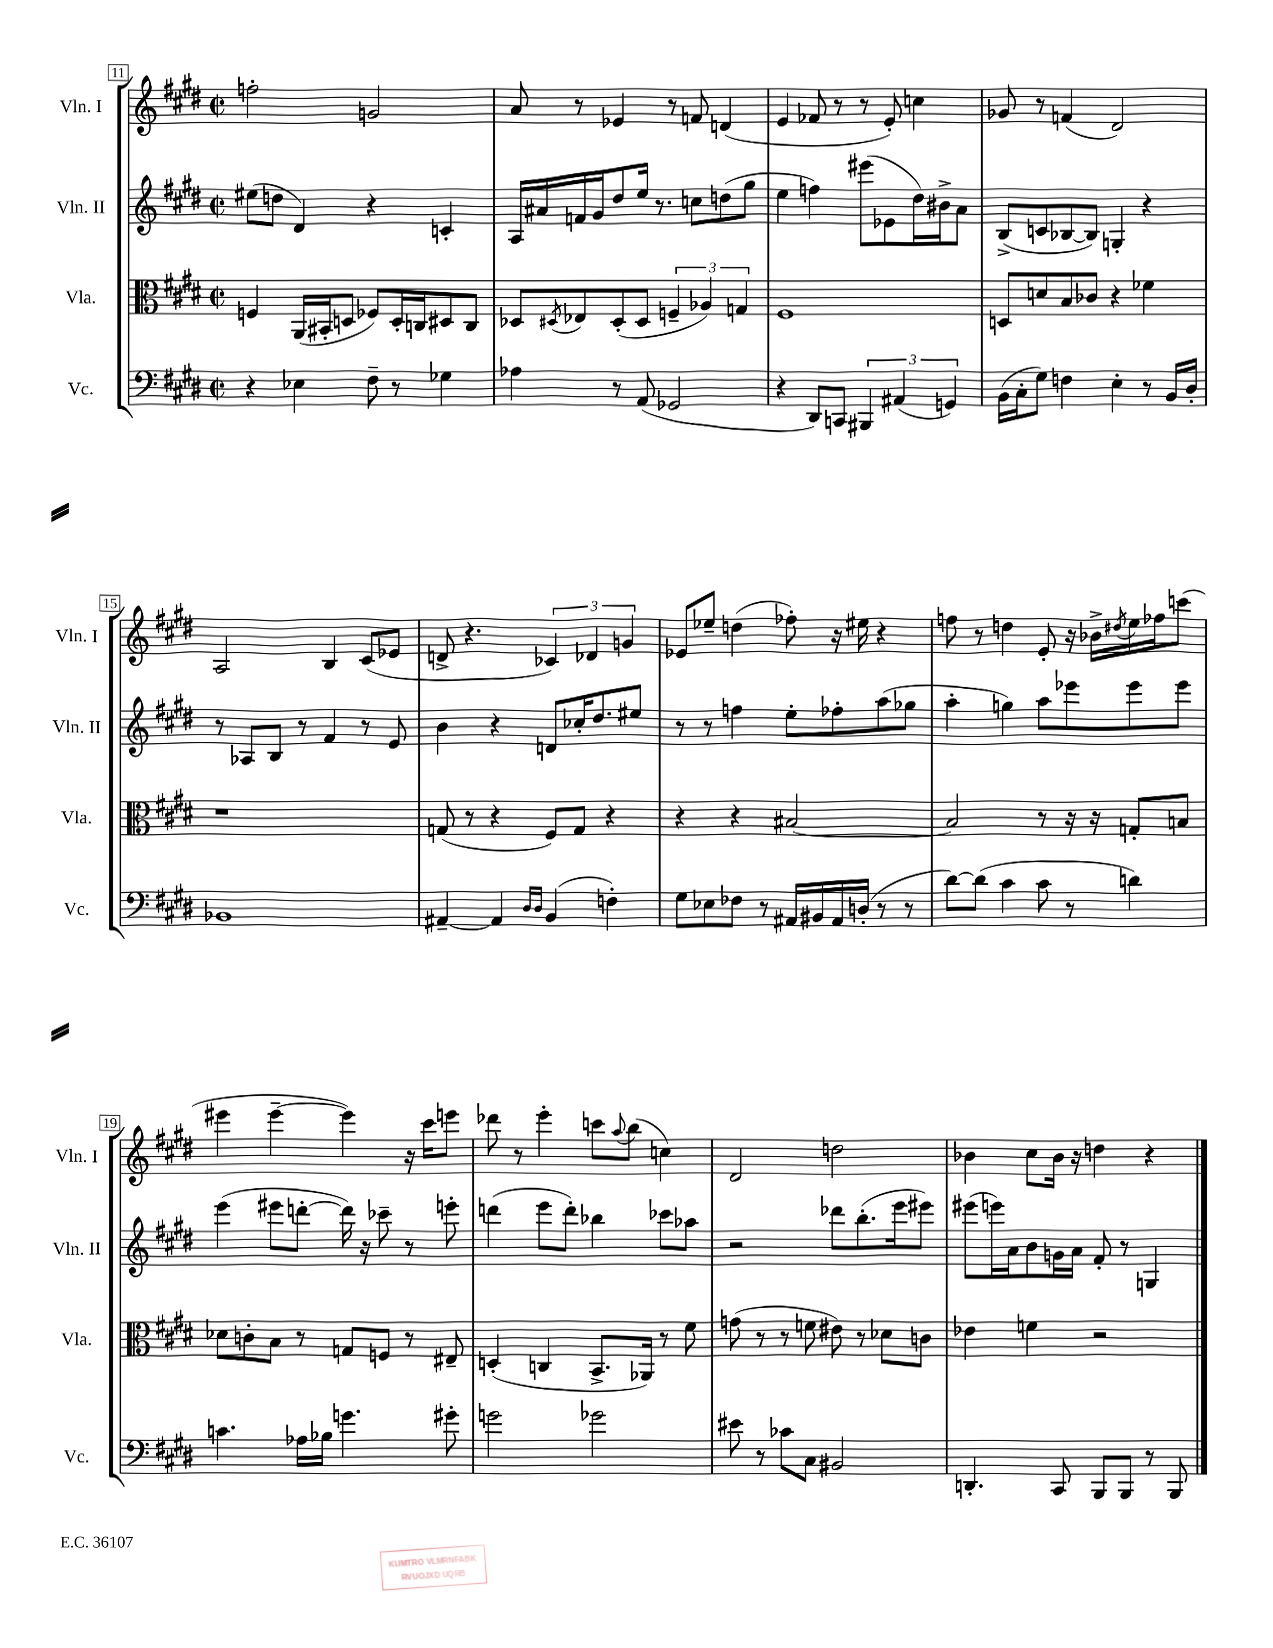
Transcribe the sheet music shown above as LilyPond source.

<<
\new StaffGroup <<
\new Staff = "s0" \with { instrumentName = "Vln. I" shortInstrumentName = "Vln. I" } {
    \clef treble \key e \major \defaultTimeSignature \time 2/2
    f''2-. g'2 |
    a'8 r8 ees'4 r8 f'8 d'4( |
    e'4 fes'8 r8 r8 e'8-.) c''4 |
    ges'8 r8 f'4( dis'2) |
    a2 b4 cis'8( ees'8 |
    d'8-> r4. \tuplet 3/2 { ces'4) des'4 g'4 } |
    ees'8 ees''8-- d''4( fes''8-.) r16 eis''16 r4 |
    f''8 r8 d''4 e'8-. r16 bes'16-> \acciaccatura { dis''8 } e''16 fes''16 c'''8( |
    eis'''4 eis'''4~-- eis'''4) r16 cis'''16 e'''8 |
    des'''8 r8 e'''4-. c'''8 \appoggiatura { a''8 } b''8( c''4) |
    dis'2 d''2 |
    bes'4 cis''8 bes'16 r16 d''4 r4 \bar "|." |
}
\new Staff = "s1" \with { instrumentName = "Vln. II" shortInstrumentName = "Vln. II" } {
    \clef treble \key e \major \defaultTimeSignature \time 2/2
    eis''8( d''8 dis'4) r4 c'4-. |
    a16 ais'16 f'16 gis'16 dis''8 e''16 r8. c''8 d''8( gis''8 |
    e''4 f''4) eis'''8( ees'8 dis''16) bis'16-> a'8 |
    b8->( c'8 bes8~ bes8) g4-. r4 |
    r8 aes8 b8 r8 fis'4 r8 e'8 |
    b'4 r4 d'8 ces''16-. dis''8. eis''8 |
    r8 r8 f''4 e''8-. fes''8-. a''8( ges''8 |
    a''4-. g''4) a''8 ees'''8 ees'''8 ees'''8 |
    e'''4( eis'''8 d'''8~-. d'''16) r16 ces'''8-- r8 e'''8-. |
    d'''4( e'''8 d'''8-.) bes''4 ces'''8 aes''8 |
    r2 des'''8 b''8.-.( e'''16 eis'''8) |
    eis'''8( e'''16) a'16 b'8 g'16 a'16 fis'8-. r8 g4 \bar "|." |
}
\new Staff = "s2" \with { instrumentName = "Vla." shortInstrumentName = "Vla." } {
    \clef alto \key e \major \defaultTimeSignature \time 2/2
    f4 a,16( bis,16-. d8 fes8) d16-. c16 dis8 c8 |
    des8 \acciaccatura { dis8 } ees8 dis8-.( dis8 \tuplet 3/2 { f4-- aes4) g4 } |
    fis1 |
    d8 d'8 b8 ces'8 r4 fes'4 |
    r1 |
    g8( r8 r4 fis8) g8 r4 |
    r4 r4 bis2~ |
    bis2 r8 r16 r16 g8-. b8 |
    des'8 c'8-. b8 r8 g8 f8 r8 eis8-- |
    d4-.( c4 b,8.-> aes,16) r8 fis'8 |
    g'8( r8 r8 f'8 eis'8) r8 des'8 c'8 |
    ees'4 f'4 r2 \bar "|." |
}
\new Staff = "s3" \with { instrumentName = "Vc." shortInstrumentName = "Vc." } {
    \clef bass \key e \major \defaultTimeSignature \time 2/2
    r4 ees4 fis8-- r8 ges4 |
    aes4 r8 a,8( ges,2 |
    r4 dis,8) c,8 \tuplet 3/2 { bis,,4 ais,4( g,4) } |
    b,16( cis16-. gis8) f4 e4-. r8 b,16 dis16-. |
    bes,1 |
    ais,4~-- ais,4 \grace { dis16 dis16 } b,4( f4-.) |
    gis8 ees8 fes8 r8 ais,16 bis,16 ais,16 d16-.( r8 r8 |
    dis'8~) dis'8( cis'4 cis'8 r8 d'4) |
    c'4. aes16 bes16 g'4. gis'8-. |
    g'2 ges'2 |
    eis'8 r8 ces'8 cis8 bis,2 |
    d,4.-. cis,8 b,,8 b,,8 r8 b,,8 \bar "|." |
}
>>
>>
\layout { \context { \Score currentBarNumber = #11 \override BarNumber.stencil = #(make-stencil-boxer 0.1 0.3 ly:text-interface::print) } }
